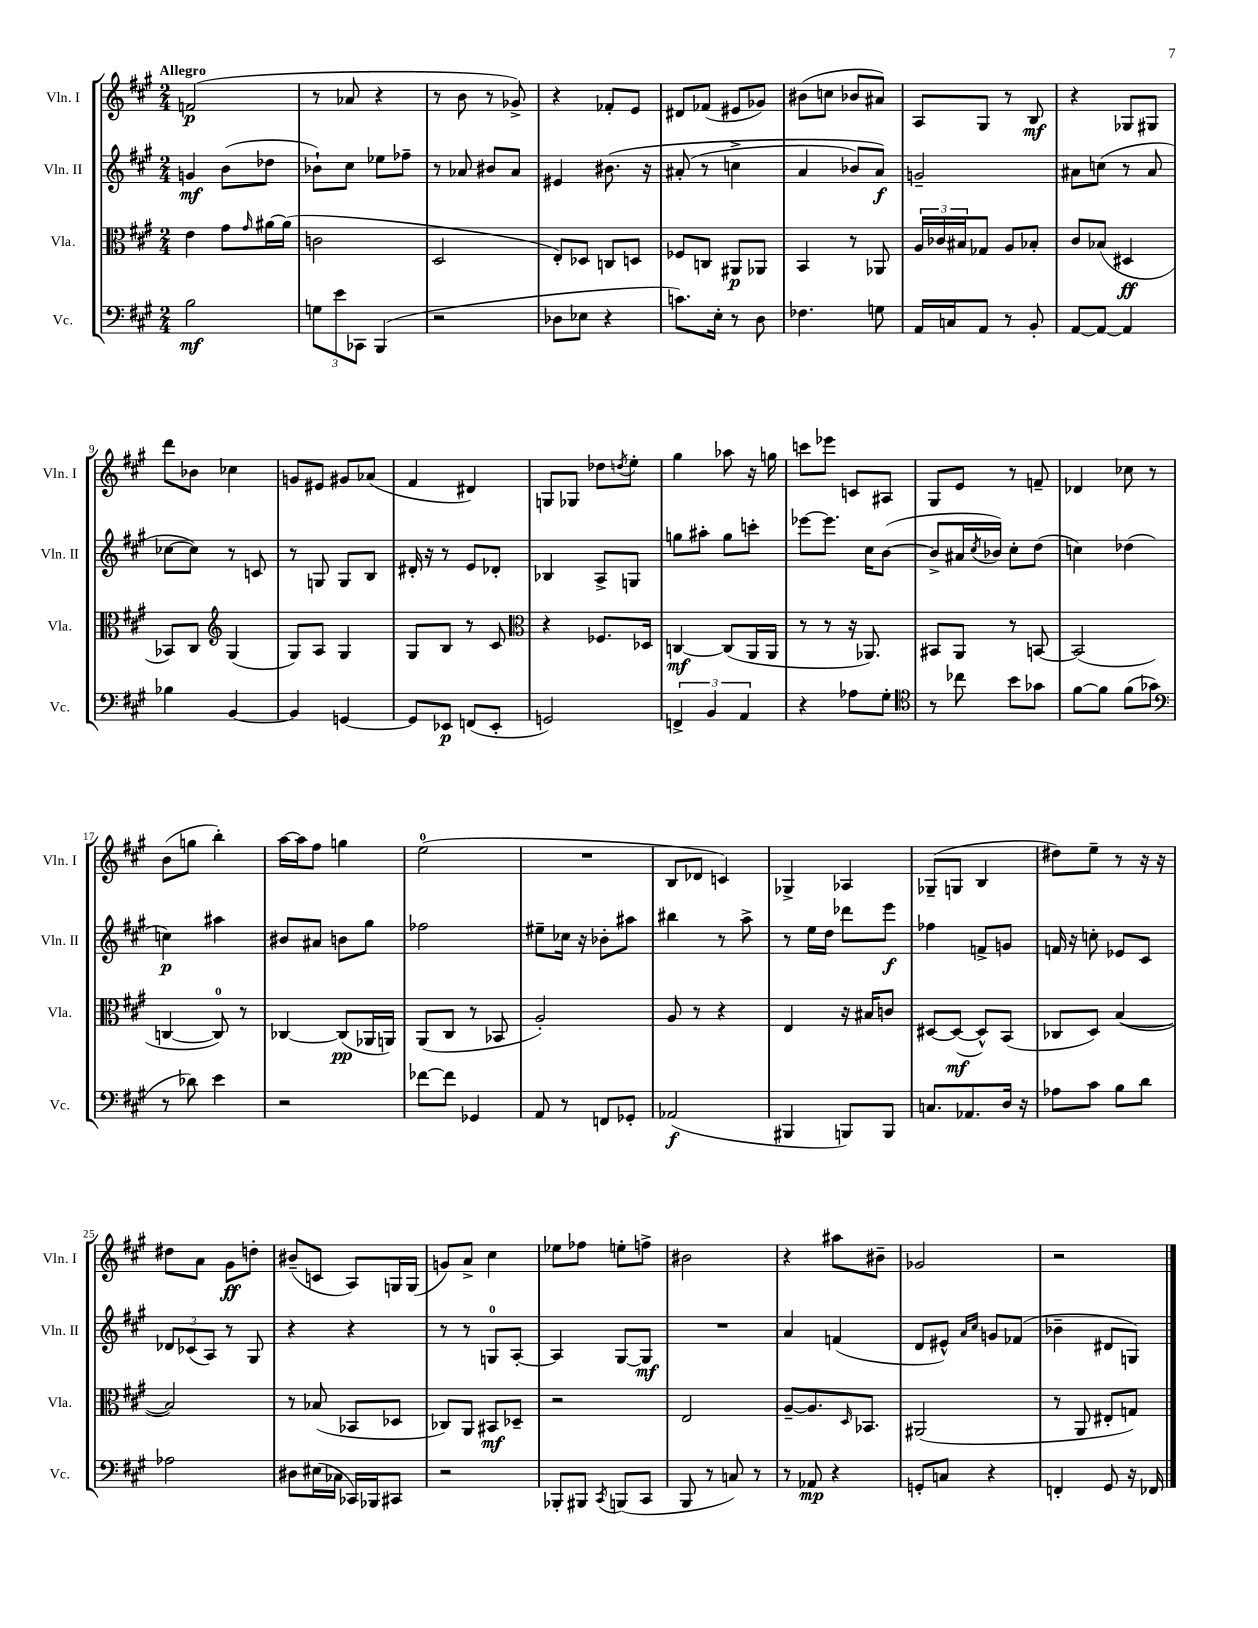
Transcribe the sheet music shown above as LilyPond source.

<<
\new StaffGroup <<
\new Staff = "s0" \with { instrumentName = "Vln. I" shortInstrumentName = "Vln. I" } {
    \clef treble \key a \major \numericTimeSignature \time 2/4 \tempo "Allegro"
    f'2\p( |
    r8 aes'8 r4 |
    r8 b'8 r8 ges'8->) |
    r4 fes'8-. e'8 |
    dis'8 fes'8( eis'8 ges'8) |
    bis'8( c''8 bes'8 ais'8) |
    a8 gis8 r8 b8\mf |
    r4 ges8 gis8 |
    d'''8 bes'8 ces''4 |
    g'8 eis'8 gis'8 aes'8( |
    fis'4 dis'4) |
    g8 ges8 des''8 \acciaccatura { d''8 } e''8-. |
    gis''4 aes''8 r16 g''16 |
    c'''8 ees'''8 c'8 ais8 |
    gis8 e'8 r8 f'8-- |
    des'4 ces''8 r8 |
    b'8( g''8 b''4-.) |
    a''16~ a''16 fis''8 g''4 |
    e''2-0( |
    R2 |
    b8 des'8 c'4) |
    ges4-> aes4 |
    ges8--( g8 b4 |
    dis''8) e''8-- r8 r16 r16 |
    dis''8 a'8 gis'8\ff d''8-. |
    bis'8--( c'8 a8) g16 g16( |
    g'8) a'8-> cis''4 |
    ees''8 fes''8 e''8-. f''8-> |
    bis'2 |
    r4 ais''8 bis'8-- |
    ges'2 |
    r2 \bar "|." |
}
\new Staff = "s1" \with { instrumentName = "Vln. II" shortInstrumentName = "Vln. II" } {
    \clef treble \key a \major \numericTimeSignature \time 2/4
    g'4\mf b'8( des''8 |
    bes'8-!) cis''8 ees''8 fes''8-- |
    r8 aes'8 bis'8 aes'8 |
    eis'4 bis'8.\( r16 |
    ais'8-.( r8 c''4-> |
    a'4 bes'8) a'8\f\) |
    g'2-- |
    ais'8 c''8( r8 ais'8 |
    ces''8~ ces''8) r8 c'8 |
    r8 g8 g8 b8 |
    dis'16-. r16 r8 e'8 des'8-. |
    bes4 a8-> g8 |
    g''8 ais''8-. g''8 c'''8-. |
    ees'''8~ ees'''8. cis''16 b'8~( |
    b'8-> ais'16 \acciaccatura { cis''8 } bes'16) cis''8-. d''8( |
    c''4) des''4( |
    c''4\p) ais''4 |
    bis'8 ais'8 b'8 gis''8 |
    fes''2 |
    eis''8-- ces''16 r16 bes'8-. ais''8 |
    bis''4 r8 a''8-> |
    r8 e''16 d''16 des'''8 e'''8\f |
    fes''4 f'8-> g'8 |
    f'16 r16 c''8-. ees'8 cis'8 |
    \tuplet 3/2 { des'8 ces'8( a8) } r8 gis8 |
    r4 r4 |
    r8 r8 g8-0 a8~-. |
    a4 gis8~ gis8\mf |
    R2 |
    a'4 f'4( |
    d'8 eis'8-^) \grace { a'16 cis''16 } g'8 fes'8( |
    bes'4-- dis'8 g8) \bar "|." |
}
\new Staff = "s2" \with { instrumentName = "Vla." shortInstrumentName = "Vla." } {
    \clef alto \key a \major \numericTimeSignature \time 2/4
    e'4 gis'8 \grace { gis'16 } ais'16~ ais'16( |
    c'2 |
    d2 |
    e8-.) des8 c8 d8 |
    fes8 c8 ais,8\p aes,8 |
    b,4 r8 aes,8 |
    \tuplet 3/2 { a16 ces'16 bis16 } ges8 a8 bes8-. |
    cis'8 bes8( dis4\ff |
    bes,8) cis8 \clef treble gis4( |
    gis8) a8 gis4 |
    gis8 b8 r8 cis'8 |
    \clef alto r4 fes8. des16 |
    c4~\mf c8( a,16 a,16 |
    r8 r8 r16 aes,8.) |
    bis,8 a,8 r8 b,8~ |
    b,2( |
    c4~ c8-0) r8 |
    ces4~ ces8\pp( aes,16 a,16) |
    a,8( cis8 r8 bes,8 |
    a2-.) |
    a8 r8 r4 |
    e4 r16 bis16 c'8 |
    dis8~ dis8~\mf( dis8-^) b,8( |
    ces8 d8) b4~( |
    b2) |
    r8 bes8( bes,8 des8 |
    ces8) a,8 bis,8\mf des8-- |
    r2 |
    e2 |
    a8~-- a8. \grace { d16 } bes,8. |
    ais,2( |
    r8 a,8 eis8-. g8) \bar "|." |
}
\new Staff = "s3" \with { instrumentName = "Vc." shortInstrumentName = "Vc." } {
    \clef bass \key a \major \numericTimeSignature \time 2/4
    b2\mf |
    \tuplet 3/2 { g8 e'8 ces,8 } b,,4( |
    r2 |
    des8 ees8 r4 |
    c'8.) e16-. r8 d8 |
    fes4. g8 |
    a,16 c16 a,8 r8 b,8-. |
    a,8~ a,8~ a,4 |
    bes4 b,4~ |
    b,4 g,4~ |
    g,8 ees,8\p f,8( ees,8-. |
    g,2) |
    \tuplet 3/2 { f,4-> b,4 a,4 } |
    r4 aes8 gis8-. |
    \clef tenor r8 ces''8 b'8 ges'8 |
    fis'8~ fis'8 fis'8( ges'8 |
    \clef bass r8 des'8) e'4 |
    r2 |
    fes'8~ fes'8 ges,4 |
    a,8 r8 f,8 ges,8-. |
    aes,2\f( |
    bis,,4 b,,8) b,,8 |
    c8. aes,8. d16 r16 |
    aes8 cis'8 b8 d'8 |
    aes2 |
    dis8 eis16( ces16 ces,16) bes,,16 cis,8 |
    r2 |
    bes,,8-. bis,,8 \acciaccatura { cis,8 } b,,8( cis,8 |
    b,,8 r8 c8) r8 |
    r8 aes,8\mp r4 |
    g,8-. c8 r4 |
    f,4-. gis,8 r16 fes,16 \bar "|." |
}
>>
>>
